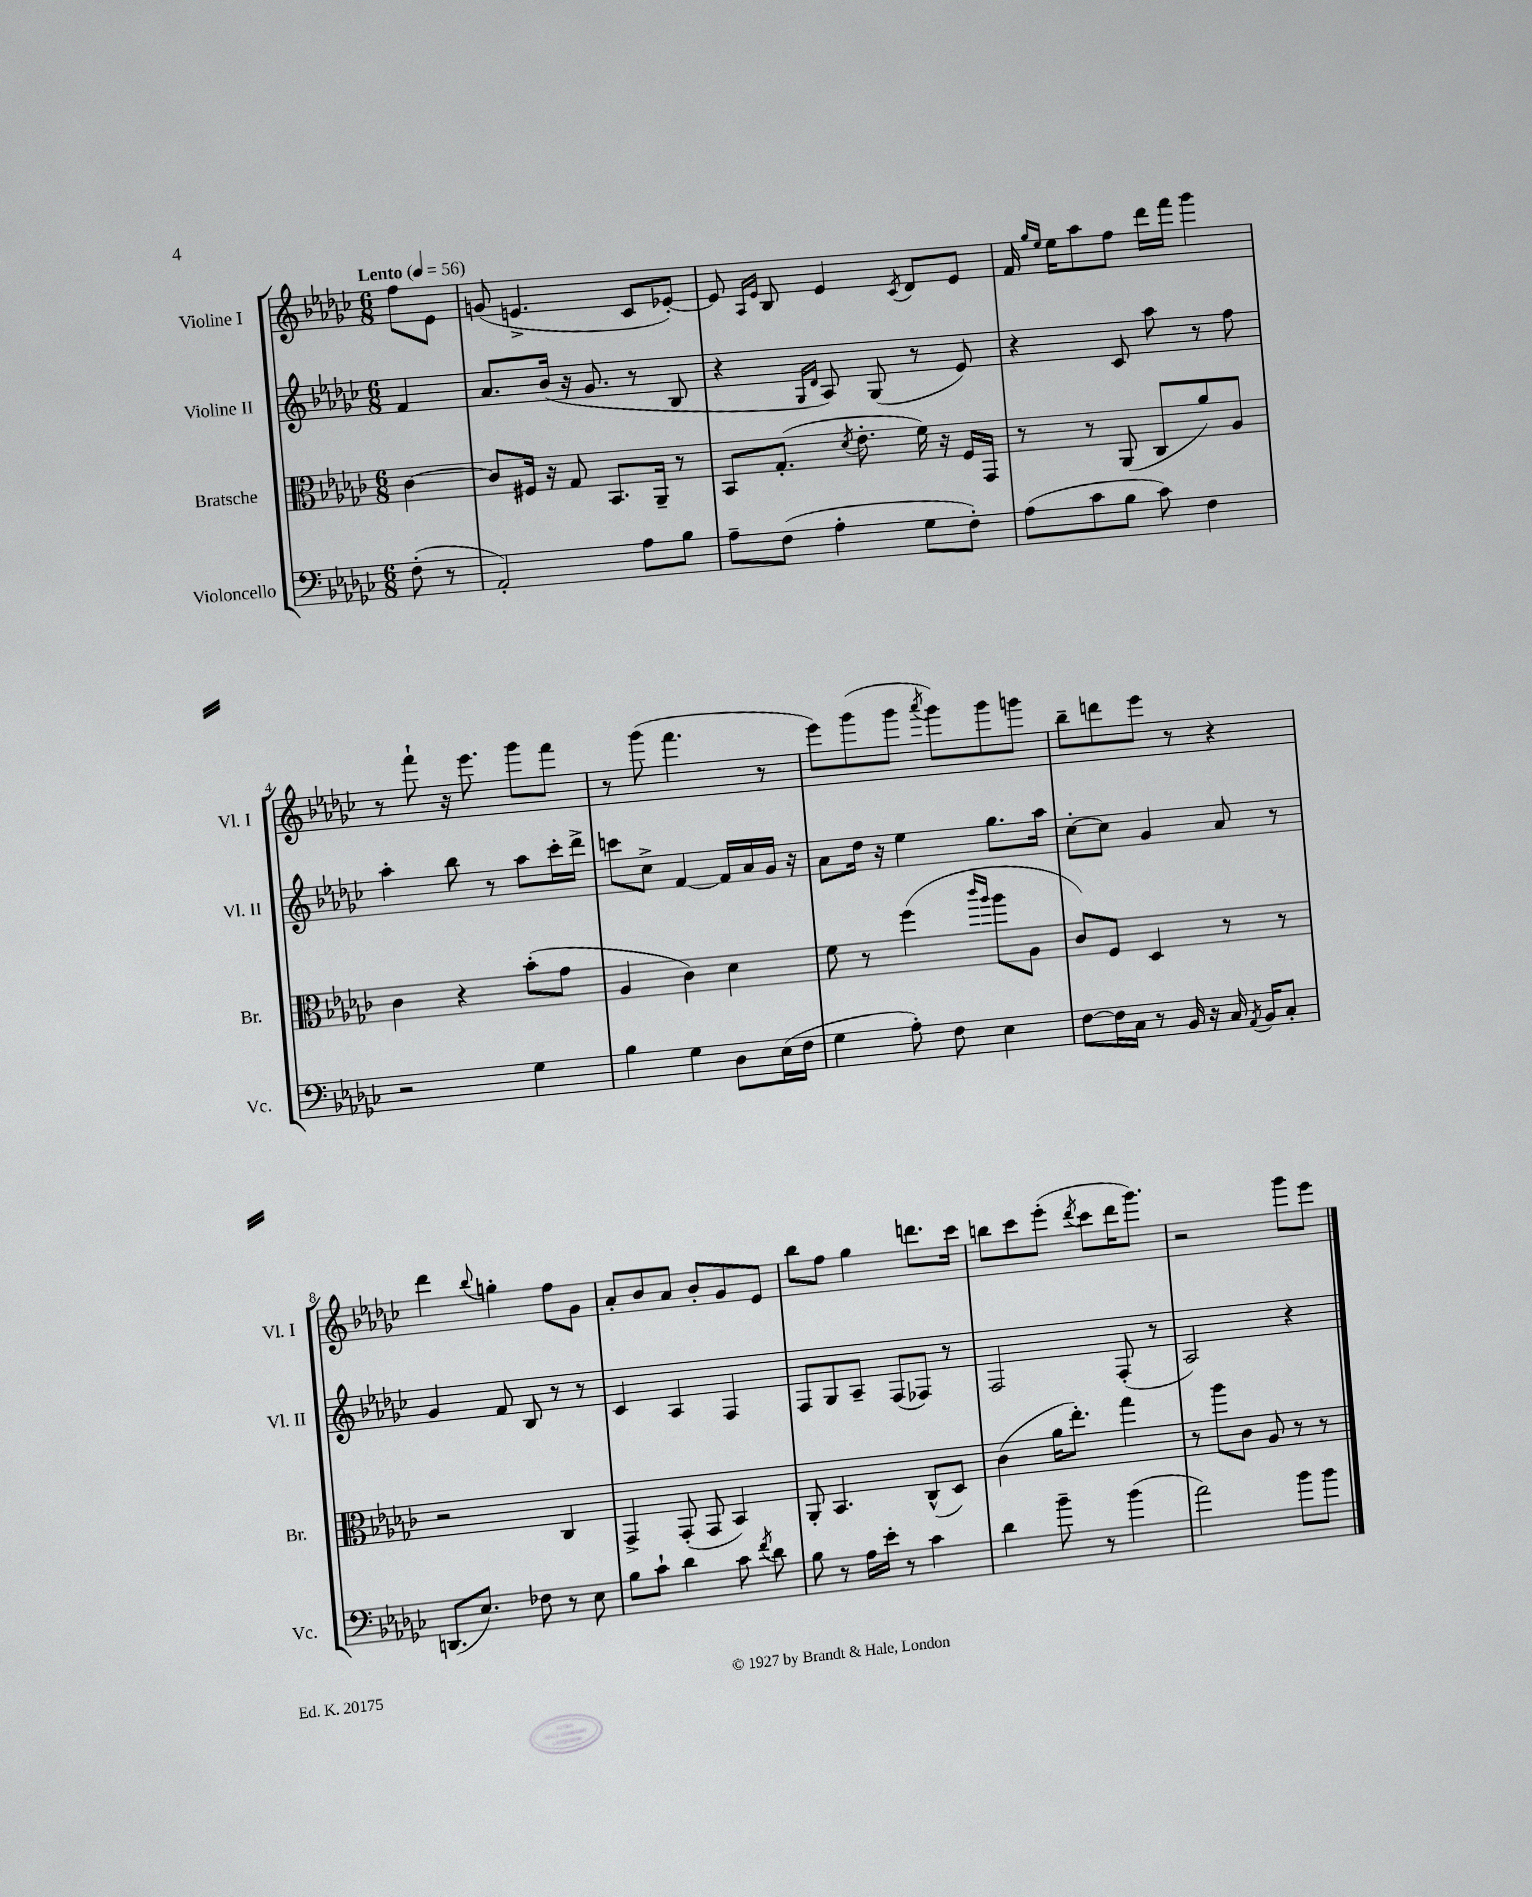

**kern	**kern	**kern	**kern
*part4	*part3	*part2	*part1
*staff4	*staff3	*staff2	*staff1
*I"Violoncello	*I"Bratsche	*I"Violine II	*I"Violine I
*I'Vc.	*I'Br.	*I'Vl. II	*I'Vl. I
*clefF4	*clefC3	*clefG2	*clefG2
*k[b-e-a-d-g-c-]	*k[b-e-a-d-g-c-]	*k[b-e-a-d-g-c-]	*k[b-e-a-d-g-c-]
*M6/8	*M6/8	*M6/8	*M6/8
*MM56	*MM56	*MM56	*MM56
=	=	=	=
!	!	!	!LO:TX:a:B:t=Lento
(8F'\	[4c-\	4f/	8ff\L
8r	.	.	8e-\J
=1	=1	=1	=1
2AA-'/)	8c-/L]	8.a-/L	(8gn/
.	16F#X/Jk	.	4.en^/
.	16r	(16b-/Jk	.
.	8G-/	16r	.
.	.	8.g-/	.
.	8.BB-/L	.	.
8A-\L	.	8r	8c-/L
.	16AA-~/Jk	.	.
8B-\J	8r	8B-/	[8e-X'/J)
=2	=2	=2	=2
8A-~\L	8BB-/L	4r	8e-/]
.	.	.	16qqA-/LL
.	.	.	16qqe-/JJ
(8F\J	(8.G-'/J	.	8B-/
.	.	16qqG-/LL	.
.	.	16qqd-/JJ	.
4A-'\	.	8A-/)	4e-/
.	8qd-/	.	.
.	8.e-'\	.	.
.	.	(8G-/	.
.	.	.	8qc-/
8G-\L	16f\)	8r	8d-/L
.	16r	.	.
8F'\J)	16F/LL	8e-/)	8e-/J
.	16GG-/JJ	.	.
=3	=3	=3	=3
(8A-\L	8r	4r	16f/
.	.	.	16qqgg-/LL
.	.	.	16qqee-/JJ
.	.	.	16ee-\KL
8c-\	8r	.	8aa-\
8B-\J	(8AA-/	8c-/	8ff\J
8c-\)	8C-/L	8aa-\	16ddd-\LL
.	.	.	16fff\JJ
4F\	8a-/)	8r	4ggg-\
.	8A-/J	8ff\	.
!!LO:LB:g=z
=4	=4	=4	=4
2r	4c-\	4aa-'\	8r
.	.	.	8fff`\
.	4r	8bb-\	16r
.	.	.	8.eee-\
.	.	8r	.
4G-\	(8b-'\L	8aa-\L	8ggg-\L
.	8g-\J	16ccc-'\L	8fff\J
.	.	16ddd-^\JJ	.
=5	=5	=5	=5
4B-\	4A-/	8cccn\L	8r
.	.	8cc-^\J	(8ggg-\
4G-\	4c-\)	[4f/	4.fff\
8D-\L	4d-\	16f/LL]	.
.	.	16a-/	.
(16E-\L	.	16g-/JJ	8r
16F\JJ	.	16r	.
=6	=6	=6	=6
4G-\	8f\	8a-\L	8eee-\L)
.	8r	16dd-\Jk	(8ggg-\
.	.	16r	.
8A-'\)	(4ff\	4ee-\	8ggg-\J
.	.	.	8qaaa-/
8F\	.	.	8ggg-\L)
.	16qqccc-/LL	.	.
.	16qqaa-/JJ	.	.
4E-\	8aa-\L	8.gg-\L	8ggg-\
.	8A-\J	.	8gggn\J
.	.	16aa-\Jk	.
=7	=7	=7	=7
[8F\L	8c-/L)	[8cc-'\L	8bb-~\L
16F\L]	8F/J	8cc-\J]	8dddn\
16C-\JJ	.	.	.
8r	4D-/	4g-/	8eee-\J
16BB-/	.	.	8r
16r	.	.	.
16C-/	8r	8a-/	4r
8qAA-/	.	.	.
16BB-/KL	.	.	.
8C-'/J	8r	8r	.
!!LO:LB:g=z
=8	=8	=8	=8
(8.DDn/L	2r	4g-/	4ddd-\
8.E-/J)	.	.	.
.	.	.	8qqbb-/
.	.	8f/	4ggn'\
8F-X\	.	8B-/	.
8r	4C-/	8r	8ff\L
8E-\	.	8r	8g-\J
=9	=9	=9	=9
8B-\L	4GG-^/	4c-/	8a-'/L
8c-`\J	.	.	8b-/
4d-\	(8GG-'/	4A-/	8a-/J
.	8GG-/	.	8b-'/L
8c-\	4BB-/)	4F/	8g-/
8qf/	.	.	.
8d-\	.	.	8e-/J
=10	=10	=10	=10
8B-\	8AA-'/	8F/L	8bb-\L
8r	4.BB-/	8G-/	8ff\J
16A-\LL	.	8A-~/J	4gg-\
16e-'\JJ	.	.	.
8r	.	(8F/L	.
4c-\	(8C-^^/L	8F-X/J)	8.dddn\L
.	8D-/J)	8r	.
.	.	.	16ccc-\Jk
=11	=11	=11	=11
4d-\	(4c-\	2F/	8bbn\L
.	.	.	8ccc-\
8b-~\	16a-\KL	.	(8eee-'\J
.	8.ee-'\J)	.	.
.	.	.	8qddd-/
8r	.	.	8ccc-\L
(4b-\	4gg-\	(8F'/	16ddd-\K
.	.	.	8.ggg-\J)
.	.	8r	.
=12	=12	=12	=12
2a-\)	8r	2A-/)	2r
.	8aa-\L	.	.
.	8c-\J	.	.
.	8A-/	.	.
8b-\L	8r	4r	8ggg-\L
8b-\J	8r	.	8eee-\J
==	==	==	==
*-	*-	*-	*-
